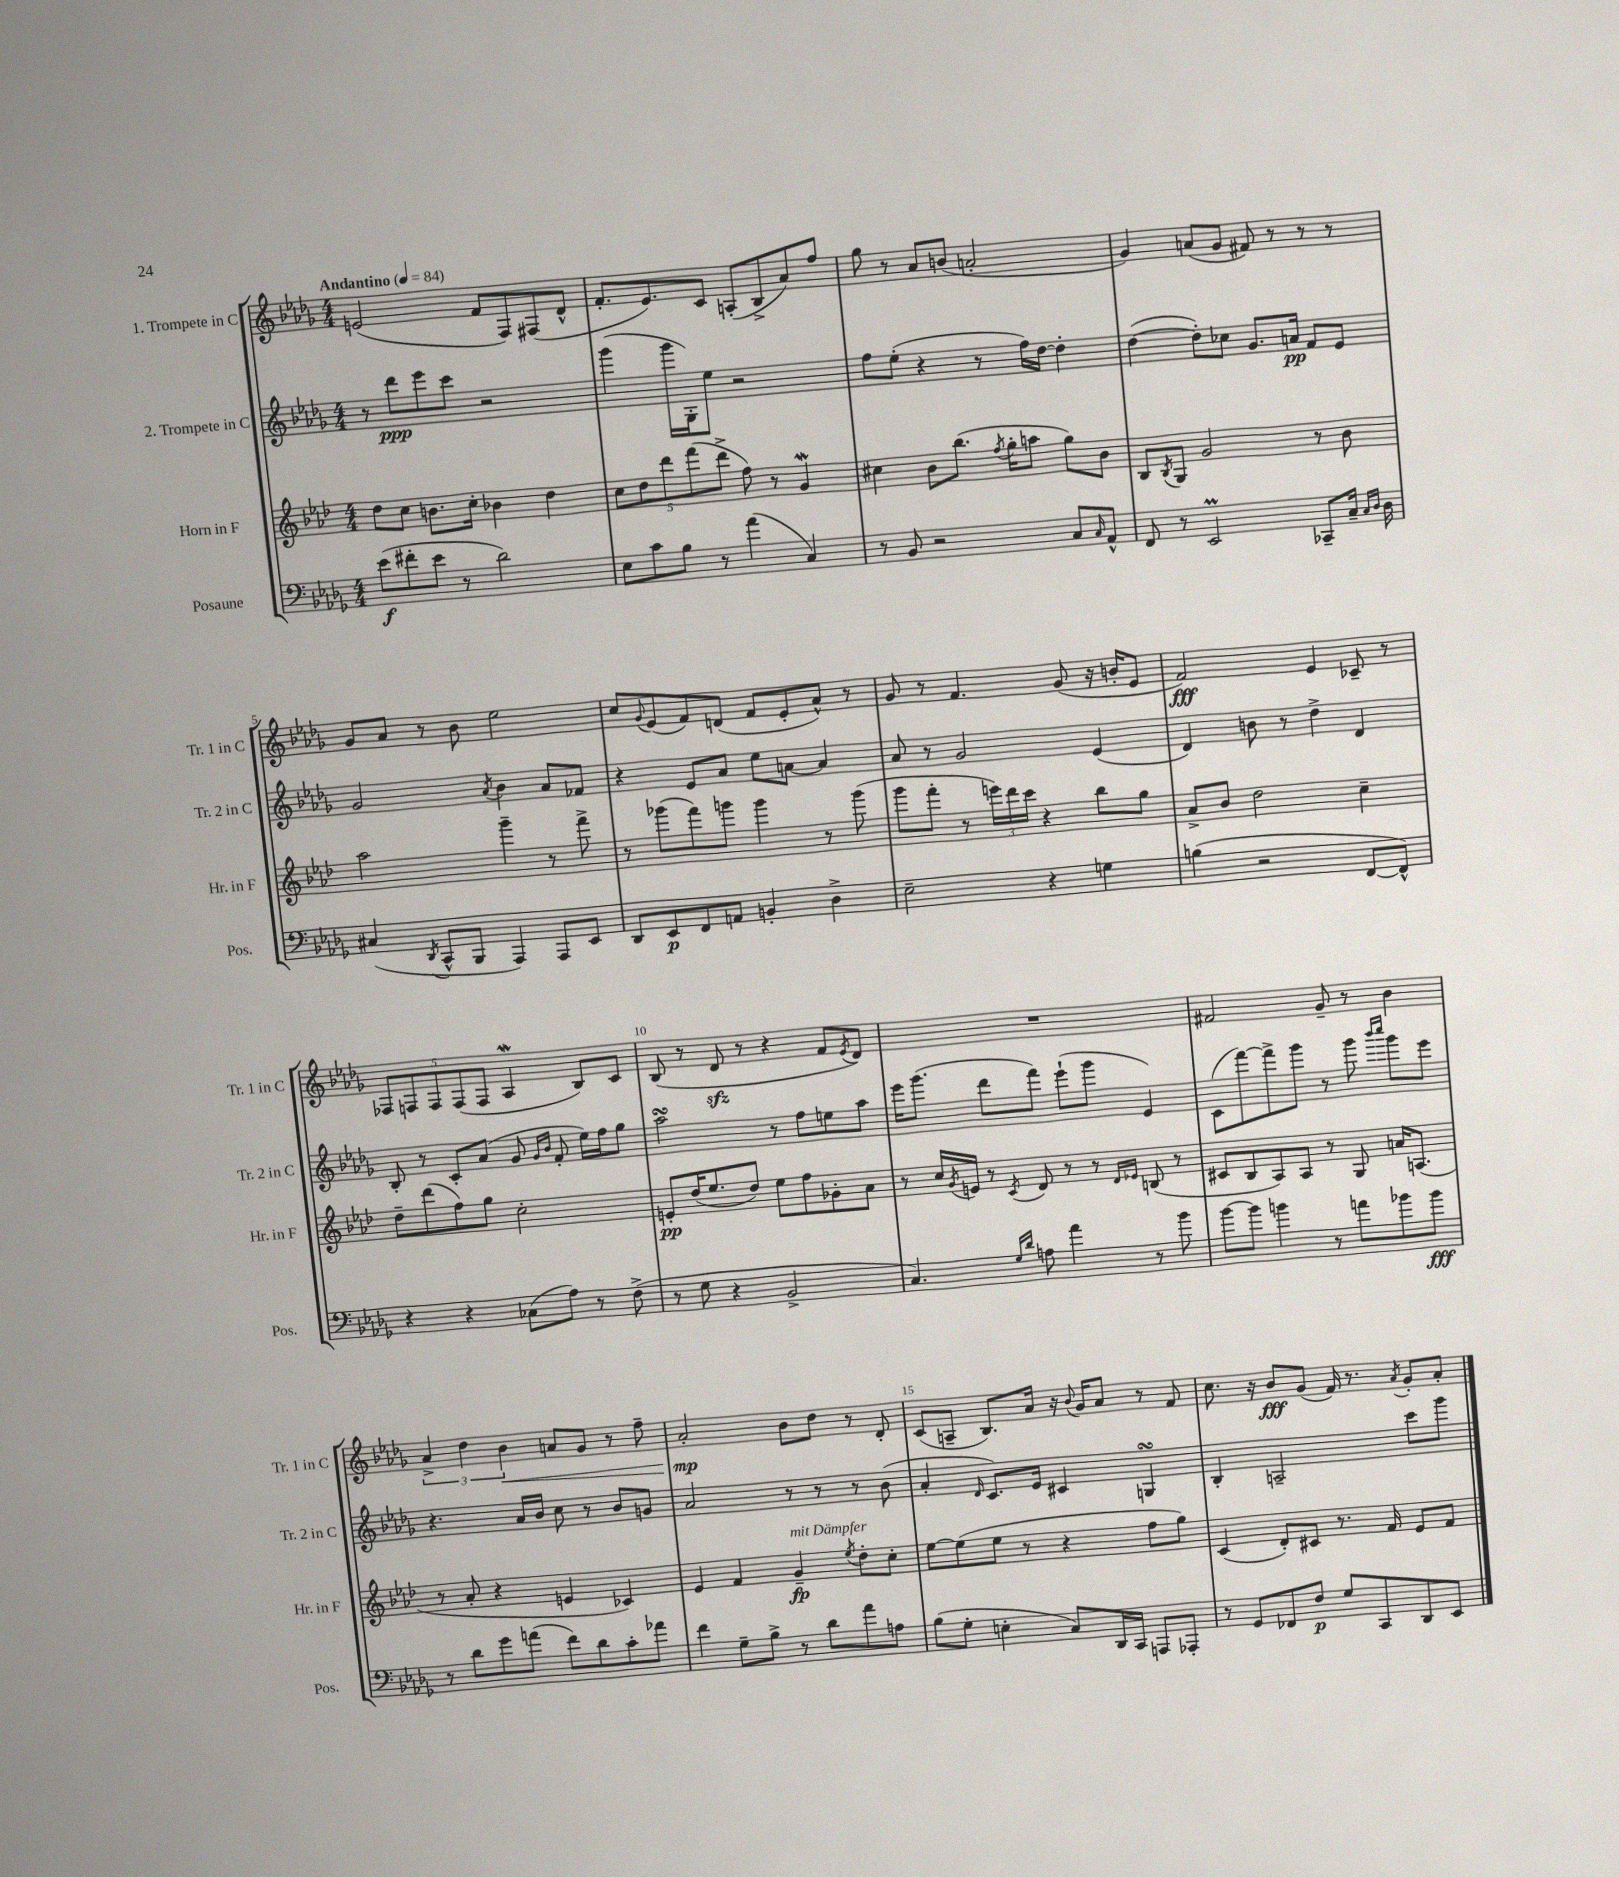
<<
\new StaffGroup <<
\new Staff = "s0" \with { instrumentName = "1. Trompete in C" shortInstrumentName = "Tr. 1 in C" } {
    \clef treble \key des \major \numericTimeSignature \time 4/4 \tempo "Andantino" 4 = 84
    e'2( f'8 f8) fis8( des'8-^ |
    f'8.-. ees'8.) c'8 a8-.( bes8-> aes'8) f''8 |
    ges''8 r8 aes'8 b'8( a'2-. |
    ges'4) a'8( ges'8 fis'8) r8 r8 r8 |
    ges'8 aes'8 r8 bes'8 ees''2 |
    c''8 \appoggiatura { ges'8 } ees'8( f'8) d'8( f'8 ees'8-. aes'8-^) r8 |
    ges'8 r8 f'4. ges'8( r16 b'16-. ees'8 |
    f'2\fff) ees'4 ces'8-- r8 |
    \tuplet 5/4 { fes8 f8 f8 f8( f8 } aes4\mordent bes8) c'8 |
    bes8( r8 des'8\sfz r8 r4 f'8 \acciaccatura { ees'8 } des'8) |
    R1 |
    fis'2 ges'8-- r8 bes'4 |
    \tuplet 3/2 { aes'4-> des''4 bes'4\< } a'8 ges'8 r8 f''8-- |
    aes'2-.\mp\! bes'8 des''8 r8 des'8-. |
    c'8( a8-- bes8.) aes'16 r16 \appoggiatura { bes'8 } ges'16 aes'8 r8 f'8 |
    c''8. r16 bes'8\fff ges'8( f'16) r8. \acciaccatura { aes'8 } ges'8-. aes'8-. \bar "|." |
}
\new Staff = "s1" \with { instrumentName = "2. Trompete in C" shortInstrumentName = "Tr. 2 in C" } {
    \clef treble \key des \major \numericTimeSignature \time 4/4
    r8 des'''8\ppp ees'''8 c'''8 r2 |
    ges'''4( ges'''16 ges16-.) ees''8 r2 |
    f''8 ees''8-.( r4 r8 f''16) des''16~ des''4-. |
    des''4~( des''8-.) ces''8 ges'8. a'16\pp f'8 ees'8 |
    ges'2 \acciaccatura { aes'8 } bes'4 aes'8 fes'8 |
    r4 ees'8 aes'8 ees''8 a'8~ a'4 |
    aes'8 r8 ges'2 ees'4( |
    des'4) b'8 r8 des''4-> des'4 |
    bes8-. r8 c'8-. aes'8( ges'8 \grace { ges'16 bes'16 } f'8-. ees''16) f''16 ges''8 |
    aes''2\turn r8 f''8 e''8 aes''8 |
    ees'''16 ges'''8.( des'''8 f'''8) ees'''8-!( ges'''8 ees'4) |
    c'8( f'''8~) f'''8-> ges'''8 r8 ges'''8 \grace { bes'''16 c''''16 } ges'''8 ees'''8 |
    r4. aes'16 bes'16 c''8 r8 bes'8 g'8 |
    aes'2 r8 r8 r8 bes'8( |
    aes'4-. \grace { des'16 } c'8.) ees'16 cis'4 g4\turn |
    bes4-. a2-- c'''8 ges'''8 \bar "|." |
}
\new Staff = "s2" \with { instrumentName = "Horn in F" shortInstrumentName = "Hr. in F" } {
    \clef treble \key aes \major \numericTimeSignature \time 4/4
    des''8 c''8 b'8. c''16-. bes'4 des''4 |
    \tuplet 5/4 { c''8 des''8 des'''8 f'''8( des'''8-> } f''8) r8 g'4\mordent |
    cis''4 bes'8 bes''8.( \acciaccatura { f''8 } g''16-. a''8 g''8) bes'8 |
    bes8 \acciaccatura { bes8 } g8 g'2 r8 bes'8 |
    aes''2 g'''4-- r8 f'''8-> |
    r8 ges'''8( f'''8) g'''8 g'''4 r8 g'''8( |
    g'''8 f'''8-. r8 \tuplet 3/2 { e'''16) des'''16 c'''16 } r4 bes''8 g''8 |
    aes'8-> bes'8 des''2 c''4-- |
    des''8-- des'''8( f''8) g''8 c''2-. |
    e'8-.\pp des''16( ees''8. des''8) ees''8 f''8 ges'8-. aes'8 |
    r8 c''16 \acciaccatura { g'8 } e'16 r8 \acciaccatura { c'8 } des'8 r8 r8 \grace { des'16 ees'16 } b8( r8 |
    cis'8 bes8 aes8) aes8 r8 g8 a'16 a8.( |
    r8 aes'8-. r4 e'4 ces'4) |
    ees'4 f'4 g'4--\fp^\markup { \italic "mit Dämpfer" } \acciaccatura { ees''8 } des''8-. c''8-. |
    ees''8~ ees''8( ees''8 r8 r4 f''8 g''8) |
    c'4( des'8-.) cis'8 r8. f'16 ees'8 f'8 \bar "|." |
}
\new Staff = "s3" \with { instrumentName = "Posaune" shortInstrumentName = "Pos." } {
    \clef bass \key des \major \numericTimeSignature \time 4/4
    ees'8\f( fis'8-. ees'8 r8 des'2) |
    ees8 c'8 bes8 r8 aes'4( c4) |
    r8 bes,8 r2 c8 \grace { c16 } aes,8-^ |
    f,8 r8 ees,2\prall ces,8-- c16-- \grace { c16 des16 } des16 |
    cis4( \acciaccatura { des,8 } c,8-^ bes,,8 aes,,4) aes,,8 ees,8 |
    des,8 ees,8\p f,8 a,8 b,4-. des4-> |
    ees2-- r4 g4 |
    b4( r2 f,8~ f,8-^) |
    r4 r4 ces8( aes8) r8 f8->( |
    r8 ges8 r4 bes,2-> |
    c4.) \grace { ges16 des'16 } a8 aes'4 r8 bes'8 |
    bes'8~ bes'8 b'4 r8 a'8 bes'8 bes'8\fff |
    r8 des'8 ges'8 a'8( f'8) des'8 c'8-. aes'8 |
    f'4 ges8-- bes8-> r8 des'8 aes'8 a8 |
    bes8( ges8-. e4-. c8) des,16 c,16 a,,8 aes,,8-. |
    r8 ges,8 fes,8 f8\p ges8 c,8 des,8 ees,8 \bar "|." |
}
>>
>>
\layout { \context { \Score \override BarNumber.break-visibility = ##(#f #t #t) barNumberVisibility = #(every-nth-bar-number-visible 5) } }
